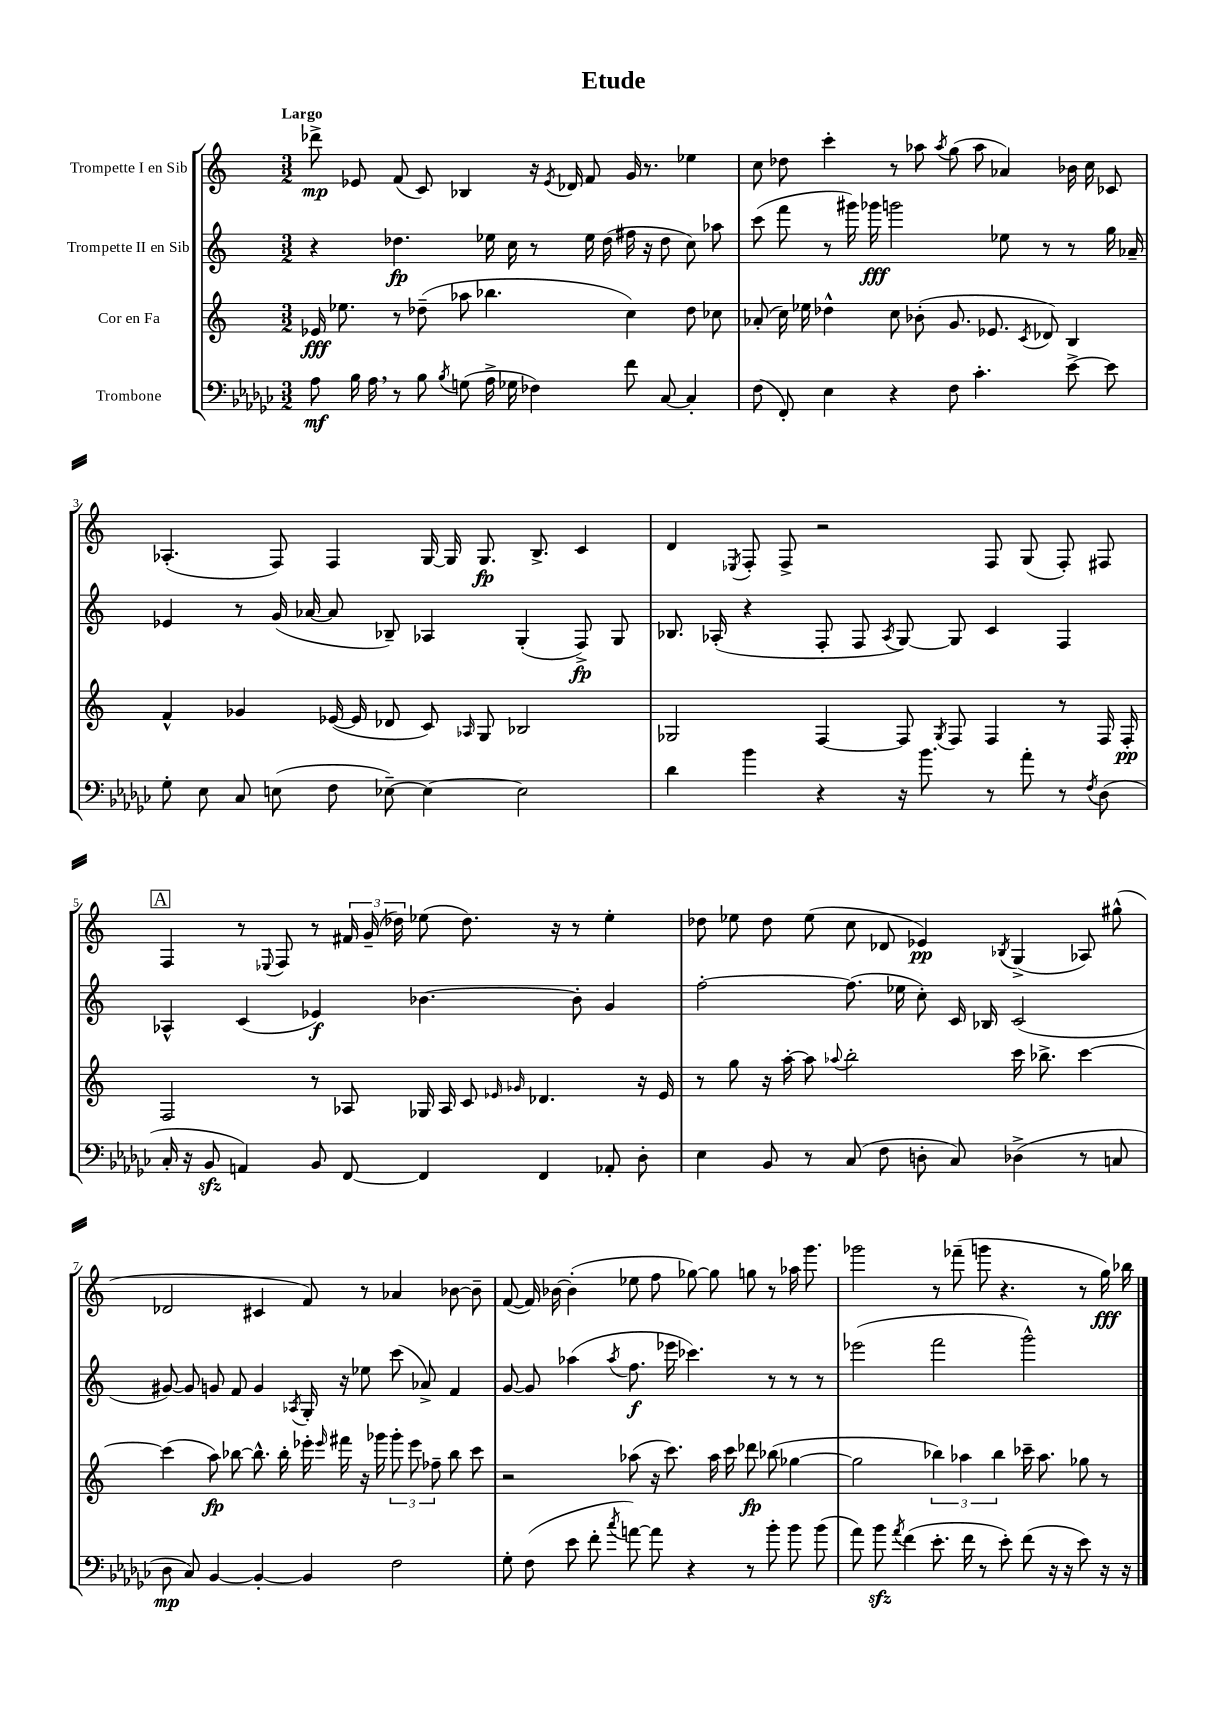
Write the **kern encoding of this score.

**kern	**kern	**kern	**kern
*staff4	*staff3	*staff2	*staff1
*clefF4	*clefG2	*clefG2	*clefG2
*k[b-e-a-d-g-c-]	*k[]	*k[]	*k[]
*M3/2	*M3/2	*M3/2	*M3/2
8A-	16e-	4r	8ddd-^
.	8.ee-	.	.
16B-	.	.	8e-
16A-	.	.	.
8r	8r	4.dd-	(8f
8B-	(8dd-~	.	8c)
8qB-	.	.	.
(8G	8aa-	.	4B-
16A-^	4.bb-	16ee-	.
16G-	.	16cc	.
4F-)	.	8r	16r
.	.	.	8qe-
.	.	.	16d-
.	.	16ee-	8f
.	.	(16dd-	.
8f	4cc)	16ff#	16g
.	.	16r	8.r
[8C-	.	8dd-	.
4C-']	8dd-	8cc)	4ee-
.	8cc-	8aa-	.
=	=	=	=
(8F	(8a-'	(8ccc	8cc
8FF')	16cc)	8fff	8dd-
.	16ee-	.	.
4E-	4dd-^^	8r	4ccc'
.	.	16ggg#)	.
.	.	16ggg-	.
4r	8cc	2ggg	8r
.	(8b-'	.	8aa-
.	.	.	8qaa-
8F	8.g	.	(8gg
4.c-'	.	.	8aa-
.	8.e-	.	.
.	.	8ee-	4a-)
.	8qc	.	.
.	8d-)	8r	.
[8e-^	4B	8r	16b-
.	.	.	16cc
8e-]	.	16gg	8c-
.	.	16a-~	.
=	=	=	=
8G-'	4f^^	4e-	(4.A-'
8E-	.	.	.
8C-	4g-	8r	.
(8E	.	(16g	8F)
.	.	[16a-	.
8F	([16e-	8a-]	4F
.	16e-]	.	.
[8E-~)	8d-	8B-~)	.
4E-_	8c)	4A-	[16G
.	.	.	16G]
.	16qqA-	.	.
.	8G	.	8.G
2E-]	2B-	(4G'	.
.	.	.	8.B^
.	.	8F^)	4c
.	.	8G	.
=	=	=	=
4d-	2G-	8.B-	4d
.	.	(16A-'	.
.	.	.	8qE-
4b-	.	4r	8F'
.	.	.	8F^
4r	[4F	8F'	2r
.	.	8F	.
.	.	8qA-	.
16r	8F]	[8G)	.
8.b-	.	.	.
.	8qG-	.	.
.	8F	8G]	.
8r	4F	4c	8F
8a-'	.	.	(8G
8r	8r	4F	8F')
8qF	.	.	.
(8D-	16F	.	8F#
.	16F'	.	.
=	=	=	=
16C-'	2F	4A-^^	4F
16r	.	.	.
8BB-	.	.	.
4AA)	.	(4c	8r
.	.	.	8qqE-
.	.	.	8F
8BB-	8r	4e-)	8r
[8FF	8A-	.	24f#
.	.	.	(24g~
.	.	.	24dd-)
4FF]	16G-	[4.b-	(8ee-
.	16A-	.	.
.	8c	.	8.dd-)
.	16qqe-	.	.
.	16qqg-	.	.
4FF	4.d-	.	.
.	.	.	16r
.	.	8b-']	8r
8AA-'	.	4g	4ee-'
8D-'	16r	.	.
.	16e-	.	.
=	=	=	=
4E-	8r	[2ff'	8dd-
.	8gg	.	8ee-
8BB-	16r	.	8dd-
.	[16aa'	.	.
8r	8aa]	.	(8ee-
.	8qqaa-	.	.
(8C-	2bb'	(8.ff]	8cc
8F	.	.	8d-
.	.	16ee-	.
8D'	.	8cc')	4e-)
8C-)	.	16c	.
.	.	16B-	.
.	.	.	8qB-
(4D-^	16ccc	(2c	(4G^
.	8.bb-^	.	.
8r	[4ccc	.	8A-)
8C	.	.	(8gg#^^
=	=	=	=
8D-	(4ccc]	[8g#)	2d-
8C-)	.	8g#]	.
[4BB-	8aa)	8g	.
.	[8bb-	8f	.
4BB-'_	8.bb-^^]	4g	4c#
.	16bb-'	.	.
.	.	8qA-	.
4BB-]	16eee-'	16G'	8f)
.	16qqeee-	.	.
.	16fff#	16r	.
.	16r	8ee-	8r
.	16ggg-	.	.
2F	12ggg-'	(8ccc	4a-
.	12eee-	.	.
.	.	8a-^)	.
.	12ff-~	.	.
.	8bb-	4f	[8b-
.	8ccc	.	8b-~]
=	=	=	=
8G-'	2r	[8g	([8f
(8F	.	8g]	16f])
.	.	.	[16b-
8e-	.	(4aa-	(4b-']
8f'	.	.	.
8qcc-	.	8qaa-	.
[8a)	(8aa-	8.ff	8ee-
8a]	16r	.	8ff
.	8.ccc)	16eee-	.
4r	.	4.ccc-)	[8gg-)
.	16aa-	.	8gg-]
.	16ccc	.	.
8r	8ddd-	.	8gg
8b-'	(8bb-	8r	8r
8b-	[4gg-	8r	16aa-
.	.	.	8.ggg
(8b-	.	8r	.
=	=	=	=
8a-)	2gg-]	(2eee-	2ggg-
8b-	.	.	.
8qa-	.	.	.
(4f	.	.	.
8.e-'	6bb-)	2fff	8r
.	.	.	(8fff-~
.	6aa-	.	.
16f	.	.	.
8r	.	.	8ggg
.	6bb-	.	.
8e-')	.	.	4.r
(8f	16ccc-~	2ggg^^)	.
.	8.aa-	.	.
16r	.	.	.
16r	.	.	.
8e-)	8gg-	.	8r
16r	8r	.	16gg)
16r	.	.	16bb-
==	==	==	==
*-	*-	*-	*-
